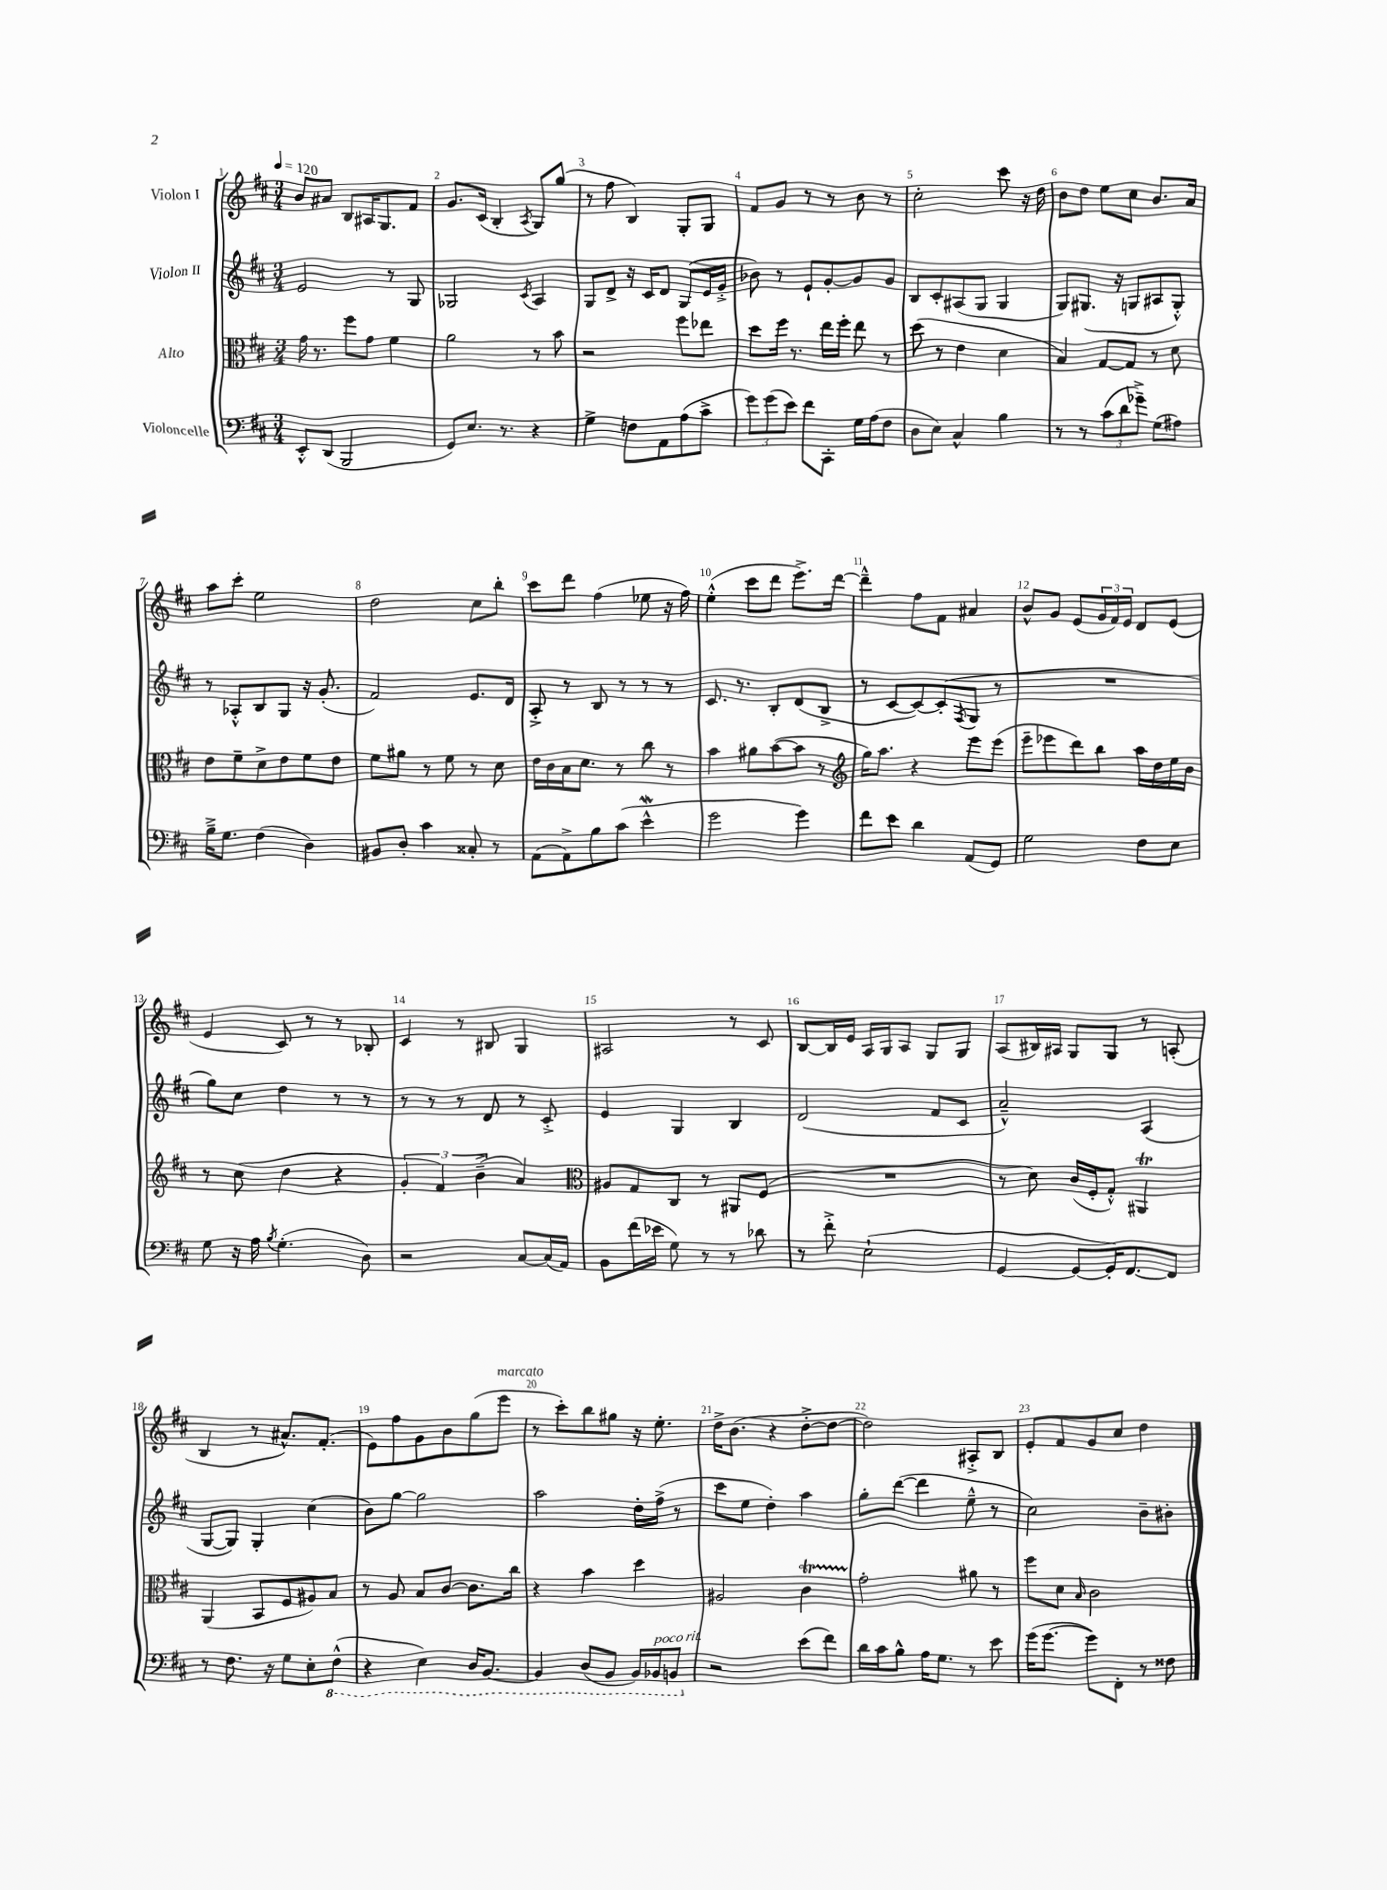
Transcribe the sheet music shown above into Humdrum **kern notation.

**kern	**kern	**kern	**kern
*staff4	*staff3	*staff2	*staff1
*clefF4	*clefC3	*clefG2	*clefG2
*k[f#c#]	*k[f#c#]	*k[f#c#]	*k[f#c#]
*M3/4	*M3/4	*M3/4	*M3/4
*MM120	*MM120	*MM120	*MM120
8EE'^^	16g	2e	8b
.	8.r	.	.
(8DD	.	.	8a#
2BBB	8ff#	.	8B
.	8g	.	16A#
.	.	.	8.G
.	4f#	8r	.
.	.	8G	8f#
=	=	=	=
8GG)	2a	2G-	8.g
8.E	.	.	.
.	.	.	(16c#
.	.	.	4B'
8.r	.	.	.
.	.	8qc#	8qA
4r	8r	4A	8G)
.	8b	.	(8gg
=	=	=	=
4G^	2r	8G	8r
.	.	8d^	8ff#
8F	.	16r	4B)
.	.	16c#	.
8AA	.	8d	.
(8A	8ff#	(8G	8G'
8c#^	8ee-	16e	8G
.	.	16g'^	.
=	=	=	=
12g)	8dd	8b-)	8f#
(12g	.	.	.
.	16ff#	8r	8g
12e)	.	.	.
.	8.r	.	.
8f#	.	8e`	8r
8CC#'	16ee	[8g'	8r
.	16ff#'	.	.
16G	8ee	8g]	8b
(16A	.	.	.
8F#	8r	8g	8r
=	=	=	=
8D	(8dd	8B	2cc#'
8E)	8r	8c#'	.
4C#^^	4e	(8A#	.
.	.	8G	.
4B	4d	4G	8ccc#
.	.	.	16r
.	.	.	16dd
=	=	=	=
8r	4B)	8G)	8b
8r	.	(8.G#	8dd
(12c#	[8G	.	8ee
.	.	16r	.
12d	.	.	.
.	8G]	8G	8cc#
12g-~^)	.	.	.
(8G	8r	8A#	8.b
8A#)	8d	8G'^^)	.
.	.	.	16a
=	=	=	=
16B~^	8e	8r	8aa
8.G	.	.	.
.	8f#~	8A-'^^	8ccc#'
(4F#	8d^	8B	2ee
.	8e	8G	.
4D)	8f#	16r	.
.	.	(8.g'	.
.	8e	.	.
=	=	=	=
8BB#	8f#	2f#)	2dd
8D'	8a#	.	.
4c#	8r	.	.
.	8f#	.	.
8C##'	8r	8.e	8cc#
8r	8d	.	8bb'
.	.	16d	.
=	=	=	=
(8AA	16e	8A'^	8ccc#
.	16c#	.	.
8AA^)	16B	8r	8ddd
.	8.d	.	.
8B	.	8B	(4ff#
(8c#	8r	8r	.
4e^^	8cc#	8r	8ee-
.	8r	8r	16r
.	.	.	16ff#)
=	=	=	=
2g	4b	8.c#	(4ee'^^
.	.	8.r	.
.	8a#	.	8ccc#
.	([8b	8B'	8ddd
4g)	8b]	(8d	8.eee^)
.	8r	8B^	.
.	.	.	[16ddd
=	=	=	=
*	*clefG2	*	*
8f#	16gg)	8r	4ddd~^^]
.	8.aa	.	.
8e	.	[8c#	.
4d	4r	8c#_)	8ff#
.	.	(8c#']	8f#
.	.	8qF#	.
(8AA	8eee	8G	4a#
8GG)	(8eee	8r	.
=	=	=	=
2G	8eee~	2.r	8b^^
.	8eee-	.	8g
.	8ddd)	.	(8e
.	8bb	.	24g
.	.	.	24f#)
.	.	.	24e
8F#	16aa	.	8d
.	16dd	.	.
8E	16ee	.	(8e
.	16b	.	.
=	=	=	=
8G	8r	8gg)	4e
16r	(8cc#	8cc#	.
16A	.	.	.
8qB	.	.	.
(4.G'	4dd	4dd	8c#)
.	.	.	8r
.	4r	8r	8r
8D)	.	8r	8B-'
=	=	=	=
2r	6g'	8r	4c#
.	.	8r	.
.	6f#)	.	.
.	.	8r	8r
.	(6b~^	.	.
.	.	8d	8B#
[8C#	4a)	8r	4G
(16C#]	.	8c#'^	.
16AA)	.	.	.
=	=	=	=
*	*clefC3	*	*
8BB	8A#	4e	2A#
(16f#	8G	.	.
16e-	.	.	.
8G)	8C#	4G	.
8r	8r	.	.
8r	8AA#	4B	8r
8d-	(8F#	.	8c#
=	=	=	=
8r	2.r	(2d	[8B
8f#'^	.	.	16B]
.	.	.	16e
(2E`	.	.	16A
.	.	.	16G
.	.	.	8A
.	.	8f#	8G
.	.	8c#	8G
=	=	=	=
[4GG	8r	2a~^^)	(8A
.	8d)	.	16B#)
.	.	.	16A#
8GG_	(16c#	.	8G
.	16F#'	.	.
16GG'])	8G'^^)	.	8G
[8.FF#	.	.	.
.	4AA#	(4A	8r
8FF#]	.	.	(8A'
=	=	=	=
8r	(4AA	[8G	4B
8.F#	.	8G])	.
.	8BB	4G'	8r
16r	.	.	.
8G	8F#	.	8.a#^^)
8E'	8A#)	(4cc#	.
.	.	.	(8.f#'
(8FF#^^	8B	.	.
=	=	=	=
4r	8r	8b)	8e)
.	8A	[8gg	8ff#
4EE)	8B	2gg]	8g
.	[8c#	.	8b
16DD	8.c#]	.	(8gg
[8.BBB	.	.	.
.	.	.	8eee
.	16cc#	.	.
=	=	=	=
4BBB]	4r	2aa	8r
.	.	.	8ccc#')
(8DD	4b	.	8bb
8BBB	.	.	8gg#
16BBB)	4dd	16dd'	16r
16BBB-	.	(16ff#^	8.ee'
8BBB	.	8r	.
=	=	=	=
2r	2A#	8ccc#	16dd^
.	.	.	(8.b
.	.	8ee	.
.	.	4dd')	4r
(8e	4c#	4aa	[8dd'^
8f#)	.	.	8dd_
=	=	=	=
16d	2g'	8gg'	2dd])
16c#	.	.	.
8B^^	.	([8ddd	.
16A	.	4ddd]	.
8.G	.	.	.
8r	8a#	8ee~^^	8A#'^
8e	8r	8r	8B
=	=	=	=
(16g	8ff#	2cc#)	8e'
[8.g	.	.	.
.	8d	.	8f#
.	16qqB	.	.
8g])	2c#	.	8g
8FF#'	.	.	8cc#
8r	.	8b~	4dd
8F##	.	8b#'	.
==	==	==	==
*-	*-	*-	*-
